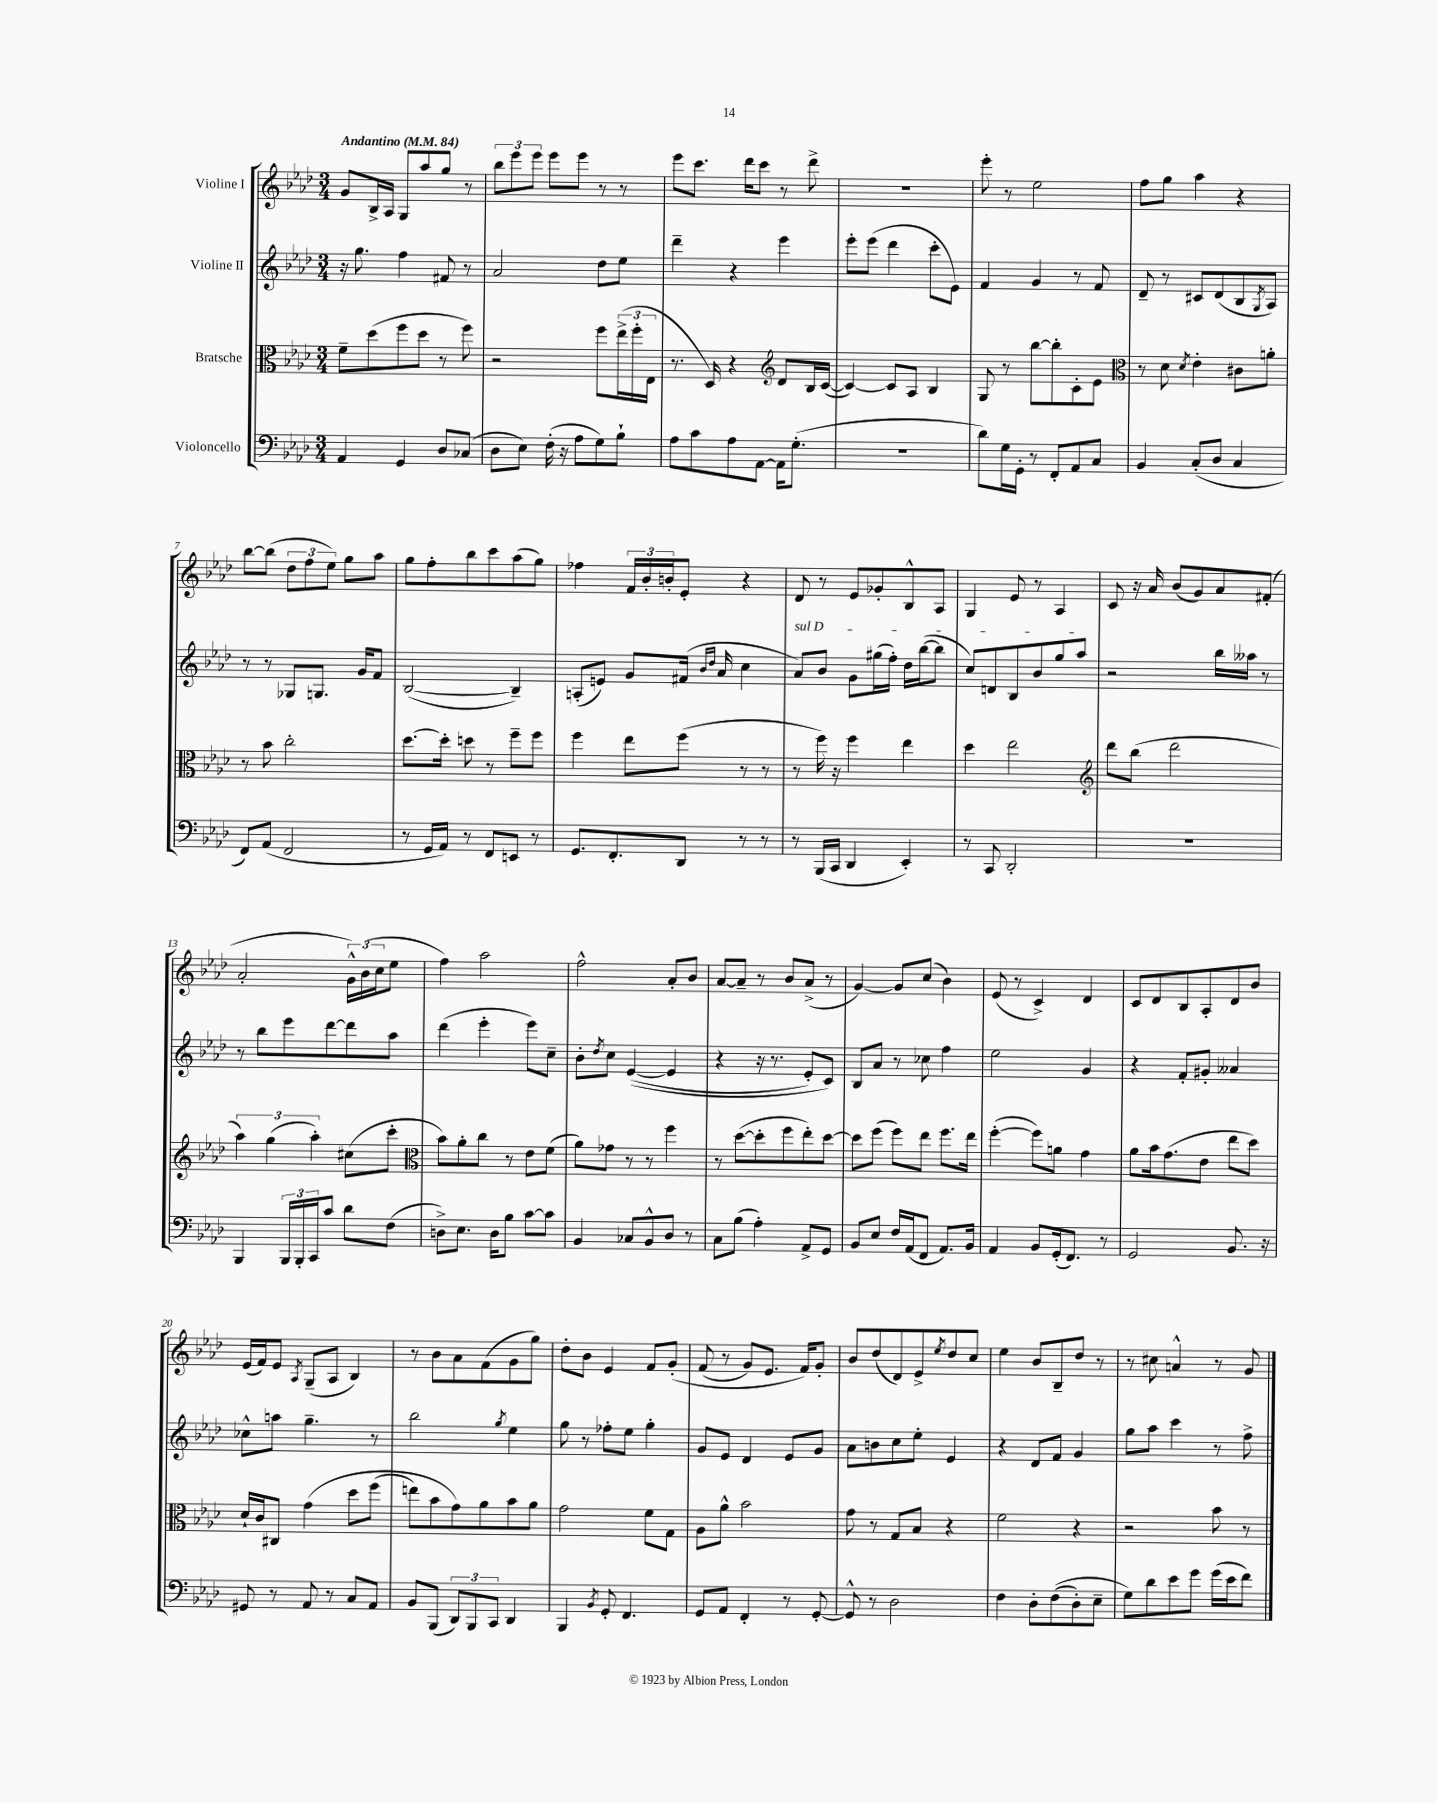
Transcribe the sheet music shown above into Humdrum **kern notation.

**kern	**kern	**kern	**kern
*part4	*part3	*part2	*part1
*staff4	*staff3	*staff2	*staff1
*I"Violoncello	*I"Bratsche	*I"Violine II	*I"Violine I
*clefF4	*clefC3	*clefG2	*clefG2
*k[b-e-a-d-]	*k[b-e-a-d-]	*k[b-e-a-d-]	*k[b-e-a-d-]
*M3/4	*M3/4	*M3/4	*M3/4
*MM84	*MM84	*MM84	*MM84
=1	=1	=1	=1
!	!	!	!LO:TX:a:B:t=Andantino
4AA-/	8f~\L	16r	8g/L
.	.	8.gg\	.
.	(8dd-\	.	16B-^/L
.	.	.	16A-/JJ
4GG/	8ff\	4ff\	8G/L
.	8dd-\J	.	8aa-/
8D-/L	8r	8f#X/	8gg/J
(8C-X/J	8ff\)	8r	8r
=2	=2	=2	=2
8D-\L	2r	2a-/	12bb-\L
.	.	.	12eee-\
8E-\J)	.	.	.
.	.	.	12eee-\J
(16F'\	.	.	8eee-\L
16r	.	.	.
8A-\L	.	.	8eee-\J
8G\)	8ff\L	8dd-\L	8r
8B-`\J	(24ee-^\L	8ee-\J	8r
.	24ff'\	.	.
.	24E-\JJ	.	.
=3	=3	=3	=3
8A-\L	8.r	4ddd-~\	8eee-\L
8c\	.	.	8.ccc\J
.	16D-/)	.	.
8A-\	4r	4r	.
.	.	.	16ddd-\KL
[8AA-\J	.	.	8ccc\J
*	*clefG2	*	*
16AA-\KL]	8d-/L	4eee-\	8r
(8.G'\J	.	.	.
.	16B-/L	.	8ddd-^\
.	([16c/JJ	.	.
=4	=4	=4	=4
2.r	4c/_)	8eee-'\L	2.r
.	.	(8eee-\J	.
.	8c/L]	4ddd-\	.
.	8A-/J	.	.
.	4B-/	8ccc'\L	.
.	.	8e-\J)	.
=5	=5	=5	=5
8d-\L)	8G/	4f/	8eee-'\
16G\L	8r	.	8r
16GG'\JJ	.	.	.
8r	[8bb-\L	4g/	2ee-\
8FF'/L	8bb-'\]	.	.
8AA-/	8c'\	8r	.
8C/J	8e-\J	8f/	.
=6	=6	=6	=6
*	*clefC3	*	*
4BB-/	8r	8d-~/	8ff\L
.	8d-\	8r	8gg\J
.	8qd-/	.	.
(8C'/L	4e-'\	8c#X/L	4aa-\
8D-/J	.	(8d-/	.
4C/	8c#X\L	8B-/	4r
.	.	8qG/	.
.	8an'\J	8A-/J)	.
!!LO:LB:g=z
=7	=7	=7	=7
8FF/L)	8r	8r	[8bb-\L
(8AA-/J	8b-\	8r	(8bb-\J]
2FF/	2cc'\	8G-X/L	12dd-\L
.	.	.	12ff\
.	.	8.Gn/J	.
.	.	.	12ee-\J)
.	.	.	8gg\L
.	.	16g/KL	.
.	.	8f/J	8aa-\J
=8	=8	=8	=8
8r	[8.dd-\L	([2B-/	8gg\L
16GG/LL	.	.	8ff'\
16AA-/JJ)	16dd-'\Jk]	.	.
8r	8ddn\	.	8bb-\
8FF/L	8r	.	8ccc\
8EEn/J	8ff~\L	4B-~/])	(8aa-\
8r	8ff\J	.	8gg\J)
=9	=9	=9	=9
8.GG/L	4ff\	(8An'/L	4ff-X\
.	.	8en/J)	.
8.FF'/	.	.	.
.	8ee-\L	8g/L	24f/LL
.	.	.	24b-'/
.	.	.	24bn'/J
8DD-/J	(8ff\J	(16f#X/Jk	8e-'/J
.	.	16qqb-/LL	.
.	.	16qqdd-/JJ	.
.	.	16a-/	.
8r	8r	4cc\	4r
8r	8r	.	.
=10	=10	=10	=10
!	!	!LO:TX:a:i:t=sul D	!
8r	8r	8a-/L)	8d-/
(16BBB-/LL	16ff\)	8b-/J	8r
16CC/JJ	16r	.	.
4DD-/	4ff\	8g\L	8e-/L
.	.	(16gg#X\L	8g-X'/
.	.	16ff'\JJ)	.
4EE-'/)	4ee-\	16dd-\LL	8B-^^/
.	.	([16bb-\J	.
.	.	8bb-\J]	8A-/J
=11	=11	=11	=11
8r	4dd-\	8cc/L)	4G/
8CC/	.	8dn/	.
2DD-'/	2ee-\	8B-/	8e-/
.	.	8b-/	8r
.	.	8gg/	4A-/
.	.	8aa-/J	.
=12	=12	=12	=12
*	*clefG2	*	*
2.r	8ddd-\L	2r	8c/
.	(8bb-\J	.	16r
.	.	.	16a-/
.	2ddd-\	.	(8b-/L
.	.	.	8g/)
.	.	16bb-\LL	8a-/
.	.	16aa--X\JJ	.
.	.	8r	(8f#X'/J
!!LO:LB:g=z
=13	=13	=13	=13
4BBB-/	6aa-\)	8r	2a-'/
.	.	8bb-\L	.
.	(6gg\	.	.
24BBB-/LL	.	8eee-\	.
24BBB-'/	.	.	.
24CC/J	6aa-'\)	.	.
8c/J	.	[8ddd-\	.
8d-\L	(8cc#X\L	8ddd-\]	24g^^\LL)
.	.	.	(24b-\
.	.	.	24cc\J
(8F\J	8ccc'\J	8aa-\J	8ee-\J
=14	=14	=14	=14
*	*clefC3	*	*
8Dn^\L)	8b-\L)	(4ddd-\	4ff\)
8.E-\J	8a-'\	.	.
.	8cc\J	4eee-'\	2aa-\
16D\KL	.	.	.
8B-\J	8r	.	.
[8c\L	8e-\L	8eee-\L)	.
8c\J]	(8f\J	8cc~\J	.
=15	=15	=15	=15
4BB-/	8a-\L)	8b-'\L	2ff^^\
.	.	8qdd-/	.
.	8g-X\J	8cc\J	.
8C-X/L	8r	(([4e-/	.
8BB-^^/	8r	.	.
8D-/J	4ff\	4e-/]	8a-'/L
8r	.	.	8b-/J
=16	=16	=16	=16
8C\L	8r	4r	[8a-/L
(8B-\J	([8dd-\L	.	8a-~/J]
4A-'\)	8dd-'\]	16r	8r
.	.	8.r	.
.	8ff\	.	8b-/L
8AA-^/L	8ee-'\)	8e-'/L)	(8a-^/J
8GG/J	[8dd-\J	8c/J)	8r
=17	=17	=17	=17
8BB-/L	8dd-\L]	8B-/L	[4g/)
8E-/J	(8ff\J	8a-/J	.
16F/LL	8ff\L)	8r	8g/L]
(16AA-/J	.	.	.
8FF/J	8ee-\J	8cc-X\	(8cc/J
8.AA-/L)	8.ff\L	4ff\	4b-\)
16BB-/Jk	16ee-\Jk	.	.
=18	=18	=18	=18
4AA-/	([4ff'\	2ee-\	(8e-/
.	.	.	8r
8BB-/L	8ff\L])	.	4c^/)
(16GG'/k	8an\J	.	.
8.FF/J)	.	.	.
.	4g\	4g/	4d-/
8r	.	.	.
=19	=19	=19	=19
2GG/	8a-\L	4r	8c/L
.	16b-\k	.	8d-/
.	(8.g\	.	.
.	.	8f'/L	8B-/
.	8e-\J	8g#X'/J	8A-'/
8.BB-/	8ee-\L	4a--X/	8d-/
.	8dd-\J)	.	8b-/J
16r	.	.	.
!!LO:LB:g=z
=20	=20	=20	=20
8GG#X/	16d-`/LL	8cc-X^^\L	(16e-/LL
.	16c/J	.	16f/J)
8r	8C#X/J	8aan\J	8e-/J
.	.	.	8qA-/
8AA-/	(4g\	4.gg~\	(8G~/L
8r	.	.	8A-/J
8C/L	8dd-\L	.	4B-/)
8AA-/J	(8ff\J	8r	.
=21	=21	=21	=21
8BB-/L	8een\L)	2bb-\	8r
(8BBB-/J	8b-\	.	8b-\L
12DD-/L)	8g\)	.	8a-\
12BBB-/	.	.	.
.	8a-\	.	(8f\
12CC/J	.	.	.
.	.	8qgg/	.
4DD-/	8b-\	4ee-\	8g\
.	8a-\J	.	8gg\J)
=22	=22	=22	=22
4BBB-/	2g\	8gg\	8dd-'\L
.	.	8r	8b-\J
8qBB-/	.	.	.
8GG'/	.	8ff-X'\L	4e-/
4.FF/	.	8ee-\J	.
.	8f\L	4gg'\	8f/L
.	8G\J	.	(8g'/J
=23	=23	=23	=23
8GG/L	8A-\L	8g/L	(8f/
8AA-/J	8a-^^\J	8e-/J	8r
4FF'/	2b-\	4d-/	8g/L)
.	.	.	8.e-/J
8r	.	8e-/L	.
.	.	.	16f/KL)
[8GG'/	.	8g/J	8g'/J
=24	=24	=24	=24
8GG^^/]	8g\	8a-\L	8b-/L
8r	8r	8bn\	(8dd-/
2D-\	8G/L	8cc\	8d-/)
.	8B-/J	8ee-'\J	8e-^/
.	.	.	8qee-/
.	4r	4e-/	8dd-/
.	.	.	8cc/J
=25	=25	=25	=25
4F\	2f\	4r	4ee-\
8D-'\L	.	8d-/L	8b-/L
((8F\	.	8f/J	8B-~/
8D-'\)	4r	4g/	8dd-/J
8E-~\J	.	.	8r
=26	=26	=26	=26
8G\L)	2r	8gg\L	8r
8d-\	.	8aa-\J	8cc#X\
8e-\	.	4ccc\	4an^^/
8g\J	.	.	.
(16g\LL	8b-\	8r	8r
16e-\J	.	.	.
8f\J)	8r	8ff^\	8g/
==	==	==	==
*-	*-	*-	*-
